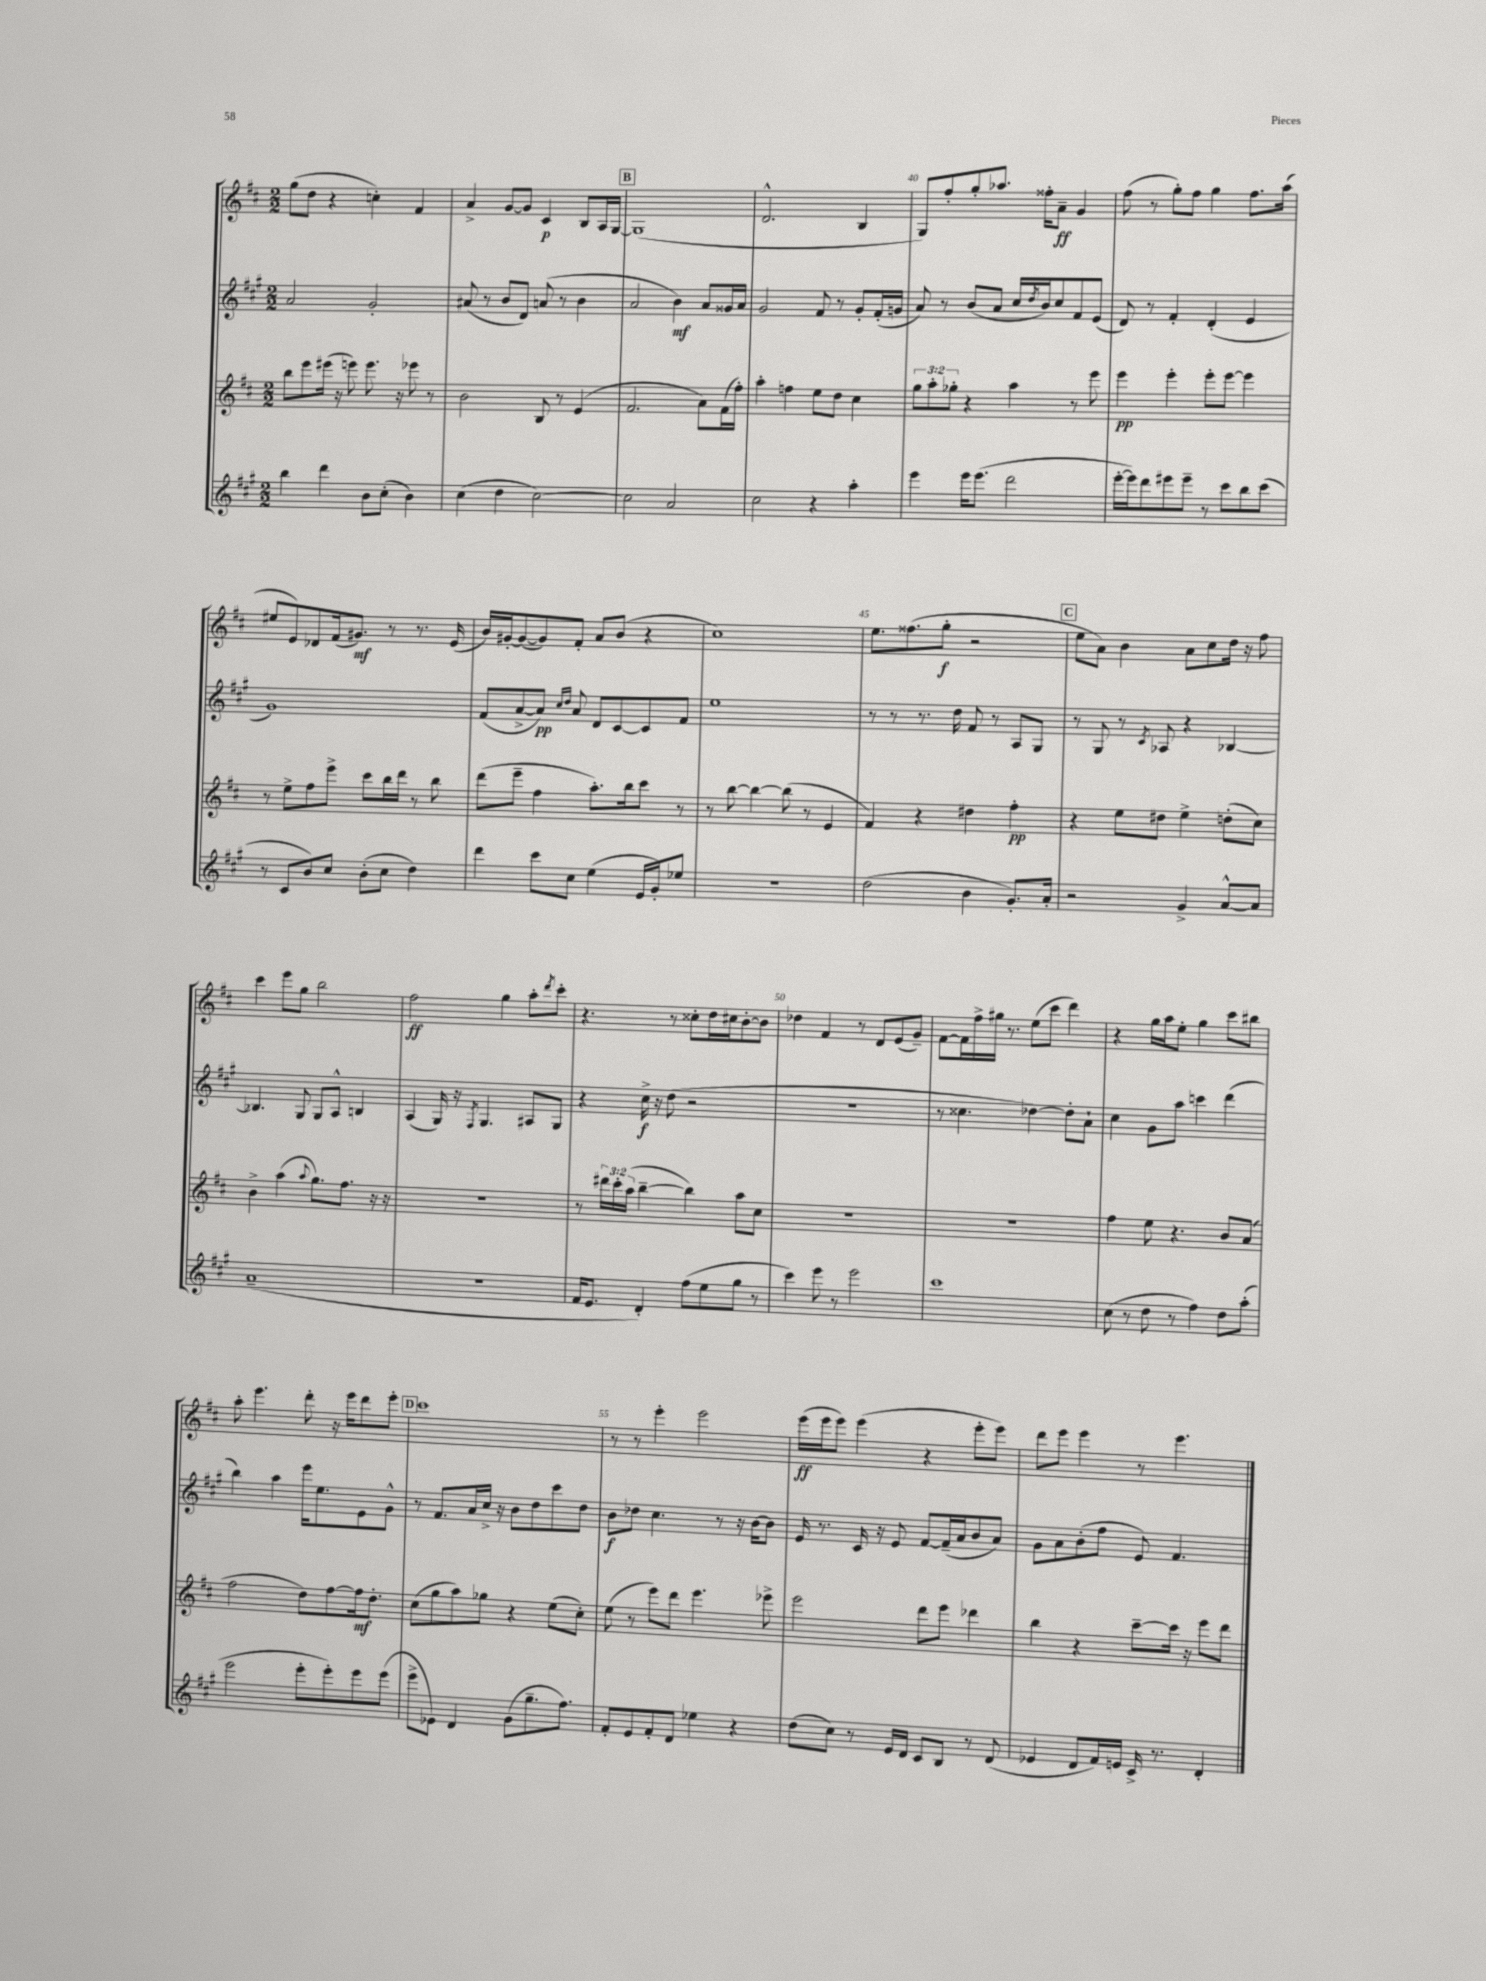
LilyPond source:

<<
\new StaffGroup <<
\new Staff = "s0" {
    \clef treble \key d \major \numericTimeSignature \time 2/2
    g''8( d''8 r4 c''4-.) fis'4 |
    a'4-> g'8~ g'8 cis'4\p b8 a16 g16~ |
    \mark \markup { \box "B" } g1( |
    d'2.-^ b4 |
    g8) fis''8-. g''8-. aes''8. fisis''16-. a'8--\ff g'4 |
    fis''8( r8 g''8-.) fis''8 g''4 fis''8. a''16( |
    eis''8 e'8) des'8 fis'16( gis'8.\mf) r8 r8. e'16( |
    b'16) gis'16~-. gis'8~( gis'8) fis'8-. a'8 b'8( r4 |
    cis''1) |
    e''8. fisis''8.( g''8-.\f r2 |
    \mark \markup { \box "C" } e''8 a'8) b'4 a'8 cis''8 d''16 r16 fis''8 |
    cis'''4 e'''8 g''8 b''2 |
    fis''2\ff g''4 a''8-. \acciaccatura { d'''8 } cis'''8-. |
    r4. r8 cisis''8-. d''16 cis''16 b'8~-. b'8 |
    des''4 fis'4 r8 d'8 e'8( g'8--) |
    fis'8~ fis'16 fis''16-> gis''16 r8. e''8( cis'''8 d'''4) |
    r4 g''16 a''16 e''8-. g''4 cis'''8 bis''8 |
    a''8-. e'''4. d'''8-. r16 e'''16 d'''8 e'''8-. |
    \mark \markup { \box "D" } cis'''1 |
    r8 r8 e'''4-. e'''2 |
    e'''16\ff( e'''16 e'''8) e'''4( r4 e'''8-. e'''8) |
    d'''8 e'''8 e'''4 r8 e'''4. \bar "|." |
}
\new Staff = "s1" {
    \clef treble \key a \major \numericTimeSignature \time 2/2
    a'2 gis'2-. |
    ais'8( r8 b'8 d'8) a'8( r8 b'4 |
    \mark \markup { \box "B" } a'2 b'4\mf) a'8 gisis'16 a'16 |
    gis'2 fis'8 r8 gis'8-. fis'16-.( g'16 |
    a'8) r8 b'8( a'8 cis''16 \acciaccatura { d''8 } b'16) cis''8 fis'8 e'8( |
    d'8) r8 fis'4-. d'4-.( e'4 |
    gis'1) |
    fis'8( a'8~-> a'8\pp) \grace { cis''16 d''16 } a'8 d'8 cis'8~ cis'8 fis'8 |
    e''1 |
    r8 r8 r8. d''16 fis'8 r8 a8 gis8 |
    \mark \markup { \box "C" } r8 gis8 r8 \acciaccatura { cis'8 } aes8 r4 bes4~ |
    bes4. gis8 gis8 a8-^ b4 |
    a4( gis16) r16 \acciaccatura { fis8 } gis4. ais8 gis8 |
    r4 cis''16->\f r16 d''8( r2 |
    R1 |
    r8 cisis''4. des''4~) des''8-. a'8-! |
    cis''4 gis'8 a''8 c'''4 d'''4( |
    b''4) a''4 e'''16 e''8. e'8 gis'8-^ |
    \mark \markup { \box "D" } r8 fis'8. a'16 cis''16-> r16 b'8 d''8 cis'''8 d''8 |
    b'8\f des''8 cis''4. r8 r16 b'16~ b'8 |
    e'16 r8. cis'16 r16 e'8 fis'8~ fis'16--( a'16 b'8 a'8) |
    gis'8 a'8 b'8-.( fis''8 e'8) fis'4. \bar "|." |
}
\new Staff = "s2" {
    \clef treble \key d \major \numericTimeSignature \time 2/2 \override Staff.TupletNumber.text = #tuplet-number::calc-fraction-text
    b''8 e'''8 eis'''16( r16 e'''8) e'''8. r16 ees'''8 r8 |
    b'2 b8 r8 e'4( |
    \mark \markup { \box "B" } fis'2. a'8) fis'16( fis''16-.) |
    a''4-. f''4 e''8 d''8 cis''4 |
    \tuplet 3/2 { g''8 a''8-. ges''8-. } r4 a''4 r8 e'''8 |
    e'''4\pp e'''4-. e'''8-. e'''8~ e'''4 |
    r8 e''8-> fis''8 e'''8-> cis'''8 b''16 d'''16 r8 b''8 |
    d'''8( e'''8-- fis''4 a''8.-.) b''16 cis'''8 r8 |
    r8 b''8~ b''4~ b''8( r8 e'4 |
    fis'4) r4 dis''4 fis''4-.\pp |
    \mark \markup { \box "C" } r4 e''8 dis''8 e''4-> d''8-.( cis''8) |
    b'4-> a''4( \appoggiatura { a''8 } g''8.) fis''8. r16 r16 |
    R1 |
    r8 \tuplet 3/2 { dis'''16 cis'''16-. a''16( } b''4~-- b''4) a''8 cis''8 |
    R1 |
    r1 |
    fis''4 e''8 r4. b'8 a'8( |
    fis''2 d''8) fis''8~ fis''16\mf d''8.-. |
    \mark \markup { \box "D" } cis''8( g''8 a''8) ges''8 r4 e''8( cis''8-.) |
    e''8( r8 e'''8) d'''8 e'''4. ees'''8-> |
    e'''2 d'''8 e'''8 des'''4 |
    b''4 r4 cis'''8~-- cis'''16 r16 e'''8 d'''8 \bar "|." |
}
\new Staff = "s3" {
    \clef treble \key a \major \numericTimeSignature \time 2/2
    b''4 d'''4 b'8 cis''8-.( b'4) |
    cis''4( d''4 cis''2~) |
    \mark \markup { \box "B" } cis''2 a'2 |
    cis''2 r4 a''4-. |
    e'''4 e'''16 e'''8.( d'''2 |
    e'''16~-. e'''16) d'''8 eis'''8 eis'''8-- r8 cis'''8 b''8 cis'''8( |
    r8 cis'8 b'8) cis''8 b'8-.( cis''8 d''4) |
    d'''4 cis'''8 cis''8 e''4( e'16 gis'16-.) ees''8 |
    R1 |
    d''2( b'4 gis'8.-.) a'16-. |
    \mark \markup { \box "C" } r2 gis'4-> a'8~-^ a'8 |
    a'1--( |
    R1 |
    fis'16 e'8. d'4-.) fis''8( e''8 gis''8 r8 |
    cis'''4) e'''8 r8 e'''2 |
    cis'''1 |
    cis''8( r8 d''8 r8 fis''4) d''8 a''8-.( |
    e'''2 e'''8-. e'''8-.) e'''8 e'''8( |
    \mark \markup { \box "D" } e'''8-> ees'8) d'4 gis'8( gis''8.-- fis''8.) |
    fis'8-. e'8 fis'8-. d'8 ees''4 r4 |
    d''8( cis''8) r8 e'16 d'16 cis'8 b8 r8 d'8( |
    ees'4 d'8 fis'16) e'16 cis'16-> r8. d'4-. \bar "|." |
}
>>
>>
\layout { \context { \Score currentBarNumber = #36 \override BarNumber.break-visibility = ##(#f #t #t) barNumberVisibility = #(every-nth-bar-number-visible 5) } }
